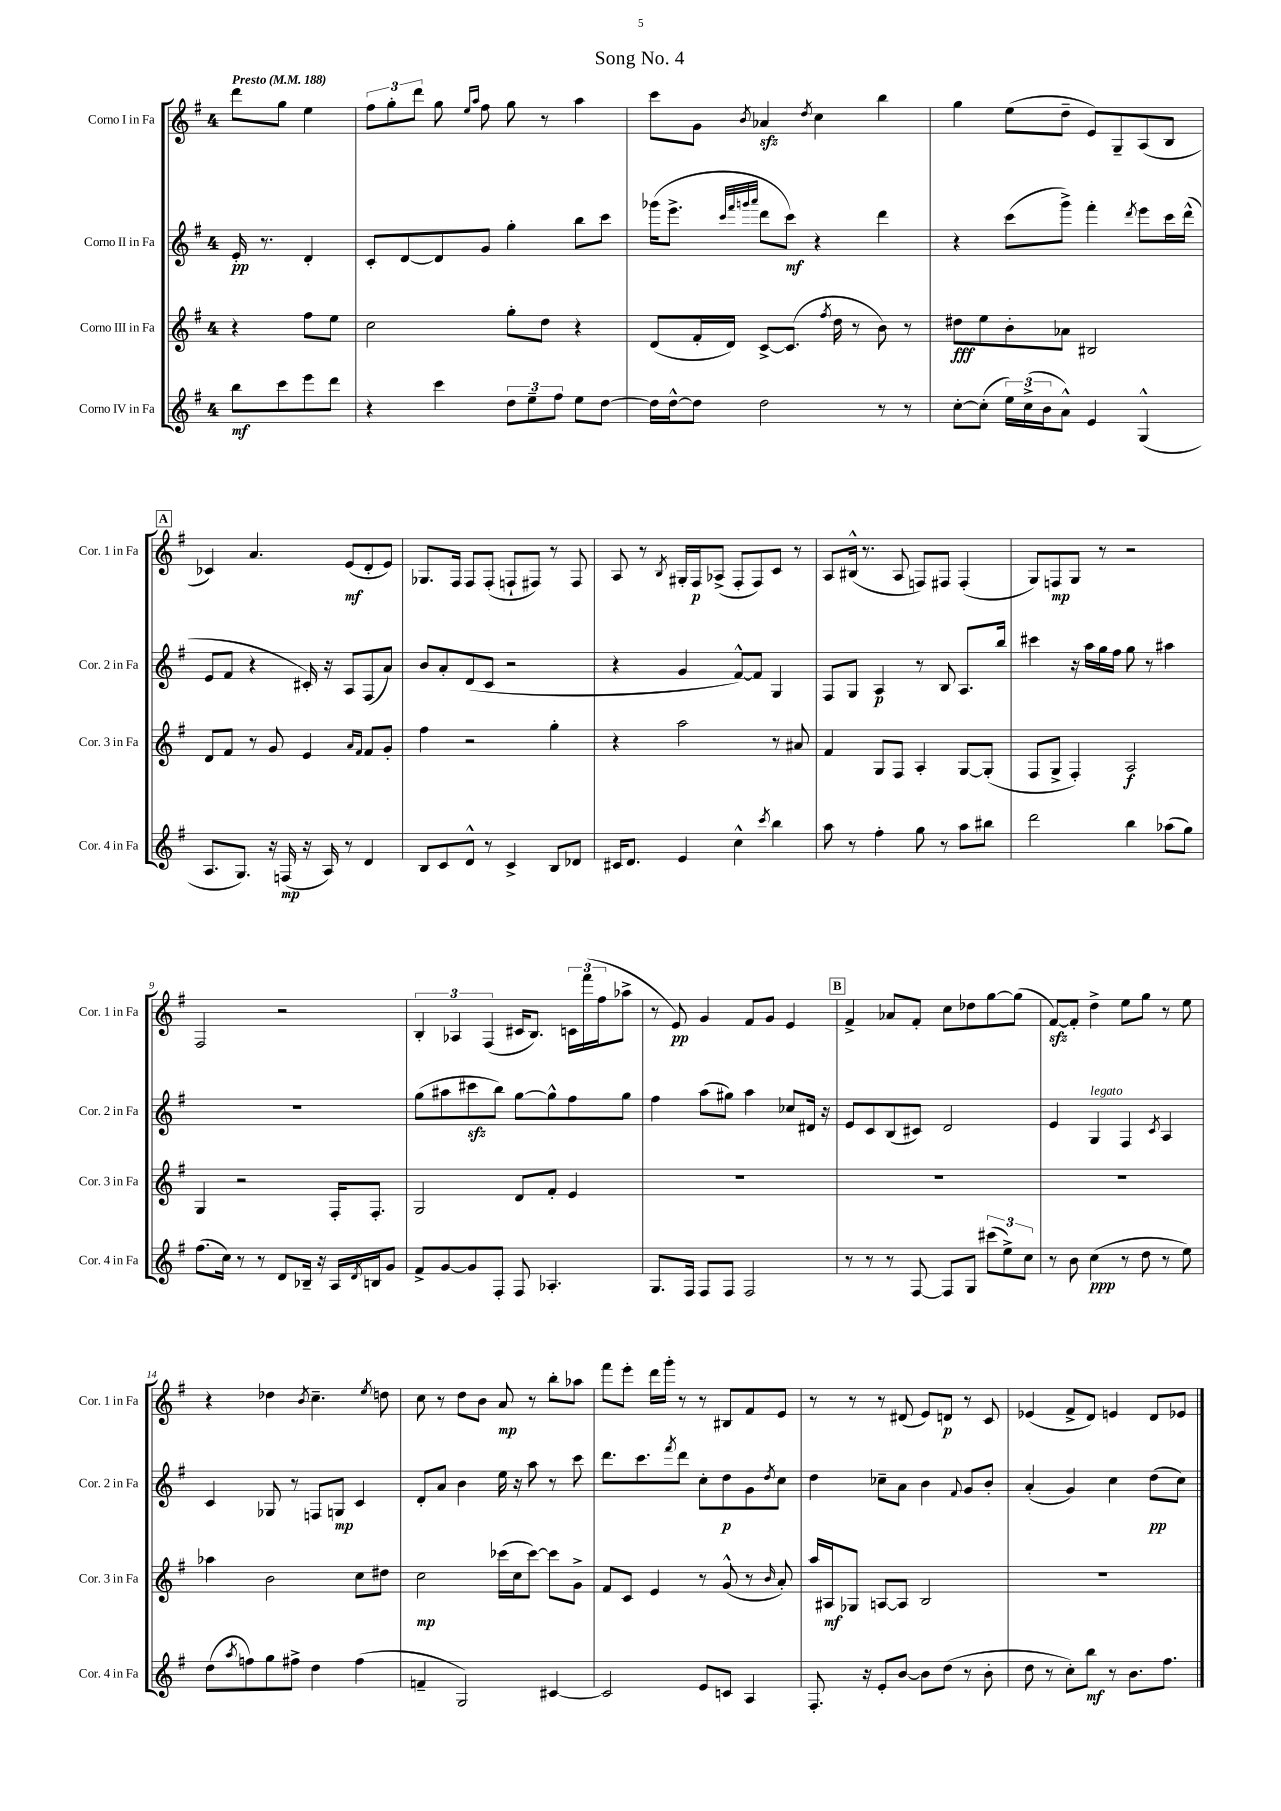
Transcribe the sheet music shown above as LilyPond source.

\header { title = "Song No. 4" }
<<
\new StaffGroup <<
\new Staff = "s0" \with { instrumentName = "Corno I in Fa" shortInstrumentName = "Cor. 1 in Fa" } {
    \clef treble \key g \major \once \override Staff.TimeSignature.style = #'single-digit \time 4/4 \partial 2 \tempo "Presto" 4 = 188
    d'''8 g''8 e''4 |
    \tuplet 3/2 { fis''8 g''8-. d'''8 } g''8 \grace { e''16 a''16 } fis''8 g''8 r8 a''4 |
    c'''8 g'8 \acciaccatura { b'8 } aes'4\sfz \acciaccatura { d''8 } c''4 b''4 |
    g''4 e''8( d''8-- e'8) g8-- a8( b8 |
    \mark \markup { \box "A" } ces'4) a'4. e'8\mf( d'8-. e'8) |
    ges8. fis16 fis8 fis8-.( f8-! fis8) r8 fis8 |
    a8 r8 \acciaccatura { b8 } gis16-. fis16\p aes8->( fis8-. fis8) c'8 r8 |
    a8 bis16-^( r8. a8 f8) fis8 fis4-.( |
    g8) f8\mp g8 r8 r2 |
    fis2 r2 |
    \tuplet 3/2 { b4-. aes4 fis4( } cis'16 b8.) \tuplet 3/2 { c'16 fis'''16( fis''16 } aes''8-> |
    r8 e'8\pp) g'4 fis'8 g'8 e'4 |
    \mark \markup { \box "B" } fis'4-> aes'8 fis'8-. c''8 des''8 g''8~ g''8( |
    fis'8~\sfz) fis'8-. d''4-> e''8 g''8 r8 e''8 |
    r4 des''4 \acciaccatura { b'8 } c''4.-- \acciaccatura { e''8 } d''8 |
    c''8 r8 d''8 b'8 a'8\mp r8 b''8-. aes''8 |
    fis'''8 e'''8-. d'''16 g'''16-. r8 r8 bis8 fis'8 e'8 |
    r8 r8 r8 dis'8( e'8) d'8\p r8 c'8 |
    ees'4( fis'8-> d'8) e'4 d'8 ees'8 \bar "|." |
}
\new Staff = "s1" \with { instrumentName = "Corno II in Fa" shortInstrumentName = "Cor. 2 in Fa" } {
    \clef treble \key g \major \once \override Staff.TimeSignature.style = #'single-digit \time 4/4 \partial 2
    e'16-.\pp r8. d'4-. |
    c'8-. d'8~ d'8 g'8 g''4-. b''8 c'''8 |
    ges'''16( e'''8.-> \grace { c'''32 fis'''32 g'''32 a'''32 } d'''8 c'''8\mf) r4 d'''4 |
    r4 c'''8( g'''8->) fis'''4-. \acciaccatura { d'''8 } e'''8 c'''16 d'''16-^( |
    \mark \markup { \box "A" } e'8 fis'8 r4 cis'16-.) r16 a8 fis8( a'8) |
    b'8 a'8-. d'8( c'8 r2 |
    r4 g'4 fis'8~-^) fis'8 g4 |
    fis8 g8 a4\p r8 b8 a8. b''16 |
    cis'''4 r16 a''16 g''16 fis''16 g''8 r8 ais''4 |
    R1 |
    g''8( ais''8 cis'''8\sfz b''8) g''8~ g''8-^ fis''8 g''8 |
    fis''4 a''8( gis''8) a''4 ces''8 dis'16 r16 |
    \mark \markup { \box "B" } e'8 c'8 b8( cis'8) d'2 |
    e'4 g4^\markup { \italic "legato" } fis4 \acciaccatura { c'8 } a4 |
    c'4 ges8 r8 f8 g8\mp c'4 |
    d'8-. a'8 b'4 e''16 r16 a''8 r8 c'''8 |
    d'''8. c'''8. \acciaccatura { fis'''8 } d'''8 c''8-. d''8\p g'8 \acciaccatura { d''8 } c''8 |
    d''4 ces''8-- a'8 b'4 \appoggiatura { fis'8 } g'8 b'8-. |
    a'4-.( g'4) c''4 d''8\pp( c''8) \bar "|." |
}
\new Staff = "s2" \with { instrumentName = "Corno III in Fa" shortInstrumentName = "Cor. 3 in Fa" } {
    \clef treble \key g \major \once \override Staff.TimeSignature.style = #'single-digit \time 4/4 \partial 2
    r4 fis''8 e''8 |
    c''2 g''8-. d''8 r4 |
    d'8( fis'16-. d'16) c'8~-> c'8.( \acciaccatura { fis''8 } d''16 r8 b'8) r8 |
    dis''8\fff e''8 b'8-. aes'8 bis2 |
    \mark \markup { \box "A" } d'8 fis'8 r8 g'8 e'4 \grace { a'16 fis'16 } fis'8 g'8-. |
    fis''4 r2 g''4-. |
    r4 a''2 r8 ais'8 |
    fis'4 g8 fis8 a4-. g8~ g8-.( |
    fis8 g8-> fis4-.) a2\f |
    g4 r2 fis16-. fis8.-. |
    g2 d'8 fis'8-. e'4 |
    R1 |
    \mark \markup { \box "B" } R1 |
    R1 |
    aes''4 b'2 c''8 dis''8 |
    c''2\mp ces'''16( c''16 ces'''8~) ces'''8 g'8-> |
    fis'8 c'8 e'4 r8 g'8-^( r8 \grace { b'16 } a'8-.) |
    a''16 ais16\mf ges8 a8~ a8 b2 |
    R1 \bar "|." |
}
\new Staff = "s3" \with { instrumentName = "Corno IV in Fa" shortInstrumentName = "Cor. 4 in Fa" } {
    \clef treble \key g \major \once \override Staff.TimeSignature.style = #'single-digit \time 4/4 \partial 2
    b''8\mf c'''8 e'''8 d'''8 |
    r4 c'''4 \tuplet 3/2 { d''8 e''8-- fis''8 } e''8 d''8~ |
    d''16 d''16~-^ d''8 d''2 r8 r8 |
    c''8~-. c''8-.( \tuplet 3/2 { e''16) c''16->( b'16 } a'8-^) e'4 g4-^( |
    \mark \markup { \box "A" } a8. g8.) r16 f16\mp( r16 a16) r8 d'4 |
    b8 c'8 d'8-^ r8 c'4-> b8 des'8 |
    cis'16 d'8. e'4 c''4-^ \acciaccatura { c'''8 } b''4 |
    a''8 r8 fis''4-. g''8 r8 a''8 bis''8 |
    d'''2 b''4 aes''8( g''8) |
    fis''8.( c''16) r8 r8 d'8 bes16-- r16 a16 \acciaccatura { d'8 } b16 g'8 |
    fis'8-> g'8~ g'8 fis8-. fis8 aes4.-. |
    g8. fis16 fis8 fis8 fis2 |
    \mark \markup { \box "B" } r8 r8 r8 fis8~ fis8 g8 \tuplet 3/2 { cis'''8( e''8->) c''8 } |
    r8 b'8 c''4\ppp( r8 d''8 r8 e''8) |
    d''8( \acciaccatura { a''8 } f''8) g''8 fis''8-> d''4 fis''4( |
    f'4-- g2) cis'4~ |
    cis'2 e'8 c'8 a4 |
    fis8.-. r16 e'8-. b'8~ b'8 d''8( r8 b'8-. |
    d''8 r8 c''8-.) b''8\mf r8 b'8. fis''8. \bar "|." |
}
>>
>>
